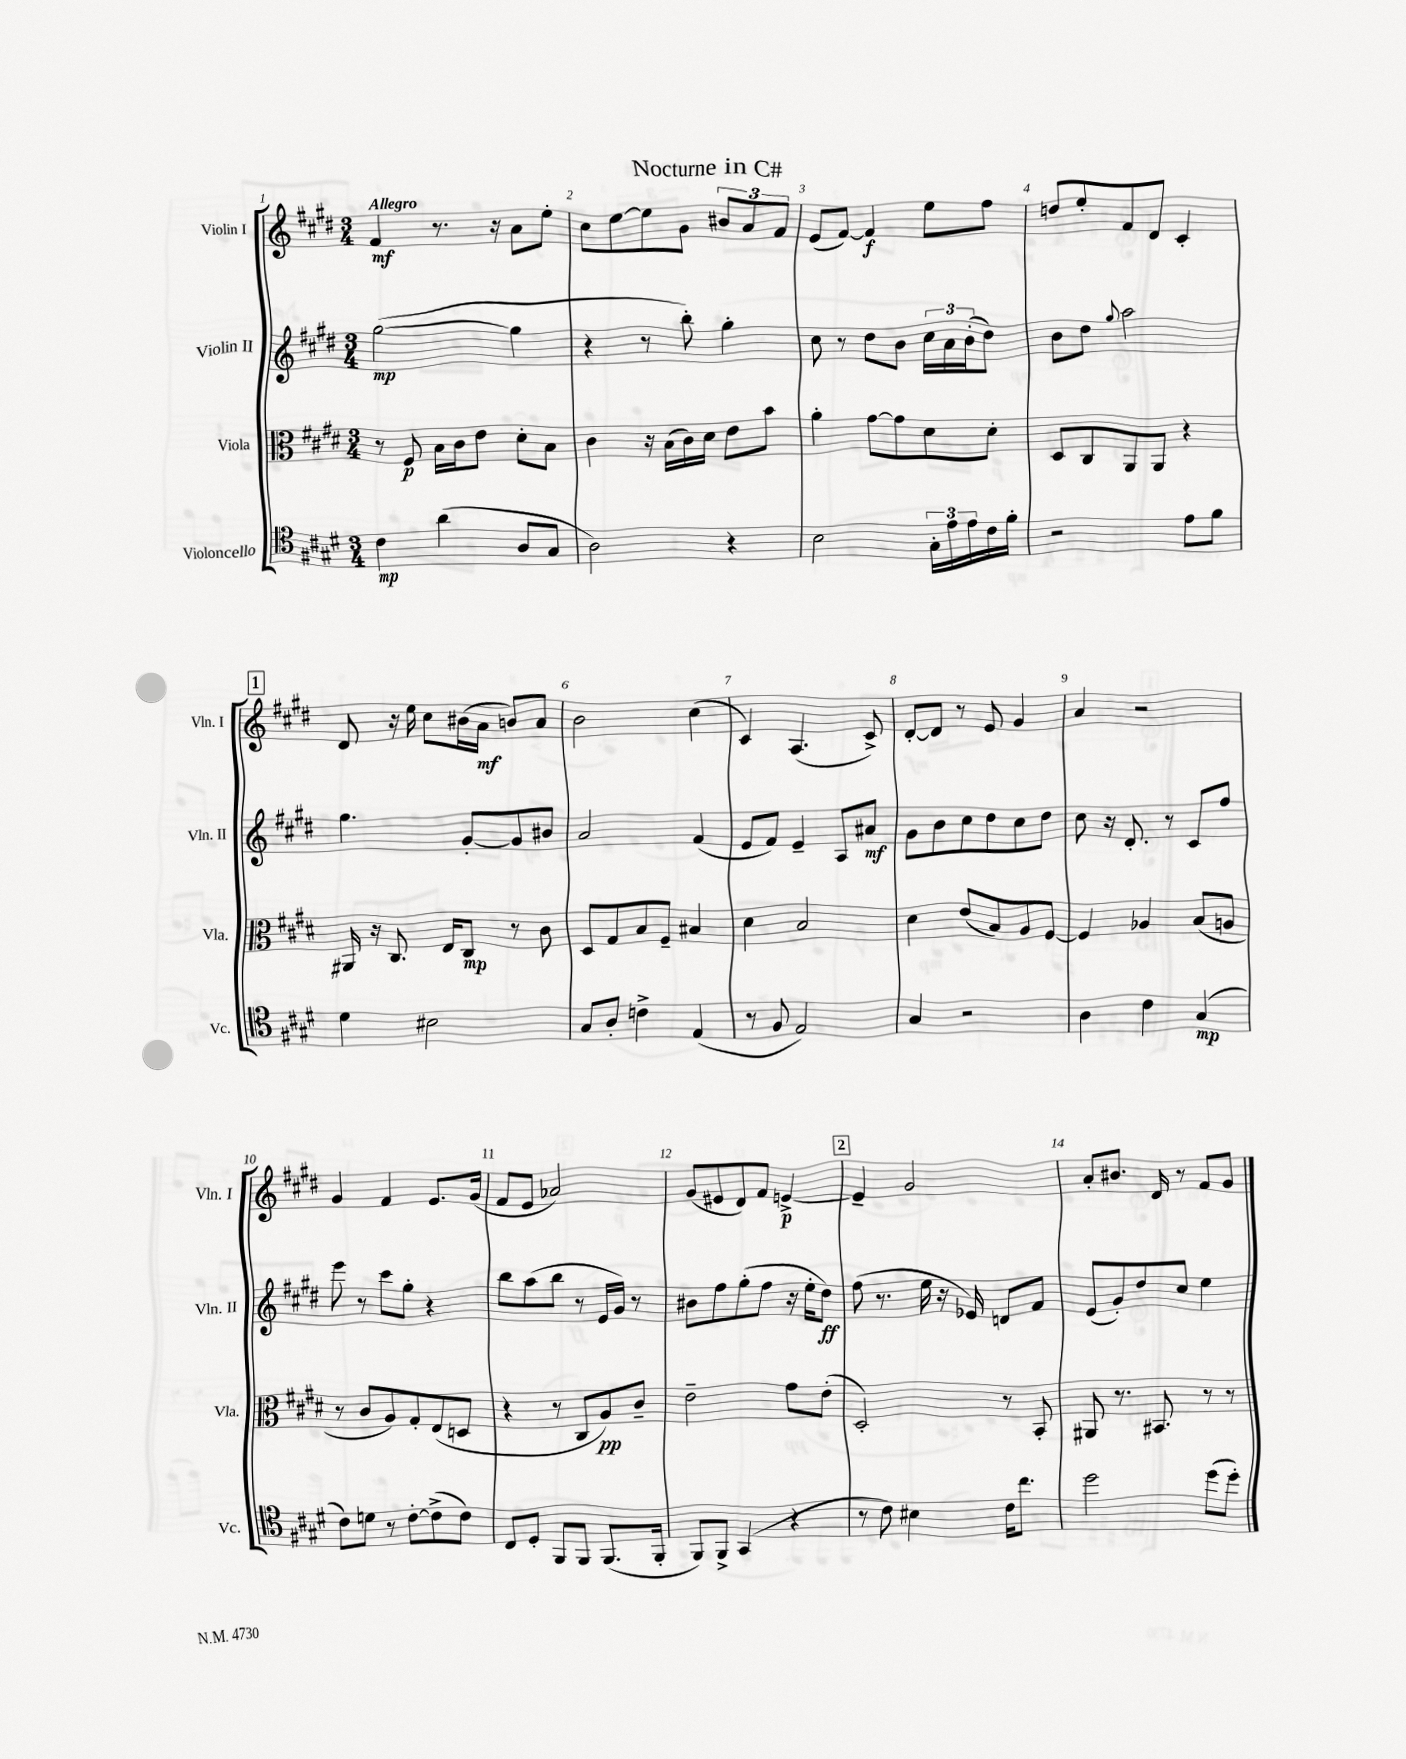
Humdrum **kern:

**kern	**dynam	**kern	**dynam	**kern	**dynam	**kern	**dynam
*part4	*part4	*part3	*part3	*part2	*part2	*part1	*part1
*staff4	*staff4	*staff3	*staff3	*staff2	*staff2	*staff1	*staff1
*I"Violoncello	*	*I"Viola	*	*I"Violin II	*	*I"Violin I	*
*I'Vc.	*	*I'Vla.	*	*I'Vln. II	*	*I'Vln. I	*
*clefC4	*	*clefC3	*	*clefG2	*	*clefG2	*
*k[f#c#g#d#]	*	*k[f#c#g#d#]	*	*k[f#c#g#d#]	*	*k[f#c#g#d#]	*
*M3/4	*	*M3/4	*	*M3/4	*	*M3/4	*
=1	=1	=1	=1	=1	=1	=1	=1
!	!	!	!	!	!	!LO:TX:a:B:t=Allegro	!
4c#\	mp	8r	.	([2gg#\	mp	4f#/	mf
.	.	8F#/	p	.	.	.	.
(4a\	.	16B\LL	.	.	.	8.r	.
.	.	16c#\J	.	.	.	.	.
.	.	8e\J	.	.	.	.	.
.	.	.	.	.	.	16r	.
8A/L	.	8d#'\L	.	4gg#\]	.	8a\L	.
8G#/J	.	8B\J	.	.	.	8ee'\J	.
=2	=2	=2	=2	=2	=2	=2	=2
2A\)	.	4c#\	.	4r	.	8cc#\L	.
.	.	.	.	.	.	[8ee\	.
.	.	16r	.	8r	.	8ee\]	.
.	.	(16B\LL	.	.	.	.	.
.	.	16c#\)	.	8bb'\)	.	8g#\J	.
.	.	16d#\JJ	.	.	.	.	.
4r	.	8e\L	.	4gg#'\	.	12b#X/L	.
.	.	.	.	.	.	12a/	.
.	.	8b\J	.	.	.	.	.
.	.	.	.	.	.	12f#/J	.
=3	=3	=3	=3	=3	=3	=3	=3
2B\	.	4a'\	.	8cc#\	.	(8e/L	.
.	.	.	.	8r	.	[8f#/J)	.
.	.	[8g#\L	.	8dd#\L	.	4f#/]	f
.	.	8g#\]	.	8b\J	.	.	.
24G#'\LL	.	8d#\	.	24cc#\LL	.	8ee\L	.
24e\	.	.	.	24a\	.	.	.
24e\	.	.	.	(24b'\J	.	.	.
16c#\	.	8d#'\J	.	8dd#\J)	.	8ff#\J	.
16f#'\JJ	.	.	.	.	.	.	.
=4	=4	=4	=4	=4	=4	=4	=4
2r	.	8D#/L	.	8b\L	.	8ddn/L	.
.	.	8C#/	.	8dd#\J	.	8ee'/	.
.	.	.	.	8qqgg#/	.	.	.
.	.	8AA/	.	2aa\	.	8f#/	.
.	.	8AA/J	.	.	.	8d#/J	.
8e\L	.	4r	.	.	.	4c#'/	.
8f#\J	.	.	.	.	.	.	.
!!LO:LB:g=z
!!LO:REH:place=s1:t=1
=5	=5	=5	=5	=5	=5	=5	=5
4d#\	.	16AA#X/	.	4.gg#\	.	8d#/	.
.	.	16r	.	.	.	.	.
.	.	8.C#/	.	.	.	16r	.
.	.	.	.	.	.	16ee\	.
2B#X\	.	.	.	.	.	8cc#\L	.
.	.	16E/KL	.	.	.	.	.
.	.	8C#/J	mp	[8g#'/L	.	(16b#X\L	.
.	.	.	.	.	.	16a\JJ	mf
.	.	8r	.	8g#/]	.	8bn/L)	.
.	.	8c#\	.	8b#X/J	.	8a/J	.
=6	=6	=6	=6	=6	=6	=6	=6
8G#/L	.	8D#/L	.	2a/	.	2b\	.
8A'/J	.	8G#/	.	.	.	.	.
4cn^\	.	8B/	.	.	.	.	.
.	.	8F#~/J	.	.	.	.	.
(4E/	.	4B#X/	.	(4f#/	.	(4cc#\	.
=7	=7	=7	=7	=7	=7	=7	=7
8r	.	4d#\	.	8e/L	.	4c#/)	.
8F#/	.	.	.	8f#/J)	.	.	.
2E/)	.	2B/	.	4e~/	.	(4.A/	.
.	.	.	.	8A/L	.	.	.
.	.	.	.	8a#X/J	mf	8c#^/)	.
=8	=8	=8	=8	=8	=8	=8	=8
4G#/	.	4d#\	.	8g#\L	.	[8d#'/L	.
.	.	.	.	8b\	.	8d#/J]	.
2r	.	(8e/L	.	8cc#\	.	8r	.
.	.	8B/)	.	8dd#\	.	8e/	.
.	.	8A/	.	8cc#\	.	4g#/	.
.	.	[8F#/J	.	8dd#\J	.	.	.
=9	=9	=9	=9	=9	=9	=9	=9
4A\	.	4F#/]	.	8cc#\	.	4a/	.
.	.	.	.	16r	.	.	.
.	.	.	.	8.d#'/	.	.	.
4c#\	.	4A-X/	.	.	.	2r	.
.	.	.	.	8r	.	.	.
(4G#/	mp	(8B/L	.	8c#/L	.	.	.
.	.	8An/J	.	8ff#/J	.	.	.
!!LO:LB:g=z
=10	=10	=10	=10	=10	=10	=10	=10
8c#\L)	.	8r	.	8eee\	.	4g#/	.
8dn\J	.	8c#/L	.	8r	.	.	.
8r	.	8A/)	.	8ccc#\L	.	4f#/	.
[8c#'\L	.	8G#'/	.	8gg#'\J	.	.	.
(8c#^\]	.	(8E/	.	4r	.	8.e/L	.
8c#\J)	.	8Dn/J	.	.	.	.	.
.	.	.	.	.	.	(16g#/Jk	.
=11	=11	=11	=11	=11	=11	=11	=11
8C#/L	.	4r	.	8bb\L	.	8f#/L	.
8D#'/J	.	.	.	(8aa\	.	8e/J	.
8FF#/L	.	8r	.	8bb\J	.	2a-X/)	.
8FF#/J	.	8C#/L	.	8r	.	.	.
(8.FF#/L	.	8A/)	pp	16e/LL	.	.	.
.	.	.	.	16g#/JJ)	.	.	.
.	.	8c#~/J	.	8r	.	.	.
16FF#'/Jk	.	.	.	.	.	.	.
=12	=12	=12	=12	=12	=12	=12	=12
8FF#/L)	.	2e~\	.	8b#X\L	.	(8g#/L	.
8FF#^/J	.	.	.	8ff#\	.	8e#X/	.
(4GG#/	.	.	.	(8gg#'\	.	8d#/)	.
.	.	.	.	8ff#\J	.	8f#/J	.
4r	.	8g#\L	.	16r	.	[4en^/	p
.	.	.	.	16ee'\KL	.	.	.
.	.	(8e'\J	.	8dd#\J)	ff	.	.
!!LO:REH:place=s1:t=2
=13	=13	=13	=13	=13	=13	=13	=13
8r	.	2D#'/)	.	(8ff#\	.	4e~/]	.
8c#\)	.	.	.	8.r	.	.	.
4B#X\	.	.	.	.	.	2g#/	.
.	.	.	.	16ee\	.	.	.
.	.	.	.	16r	.	.	.
.	.	.	.	16e-X/)	.	.	.
16c#\KL	.	8r	.	8dn/L	.	.	.
8.cc#\J	.	.	.	.	.	.	.
.	.	8BB'/	.	8f#/J	.	.	.
=14	=14	=14	=14	=14	=14	=14	=14
2dd#\	.	8AA#X/	.	(8e/L	.	8a'/L	.
.	.	8.r	.	8g#'/)	.	8.b#X/J	.
.	.	.	.	8dd#/	.	.	.
.	.	8.BB#X/	.	.	.	16d#/	.
.	.	.	.	8cc#/J	.	8r	.
(8dd#\L	.	8r	.	4ee\	.	8f#/L	.
8dd#'\J)	.	8r	.	.	.	8g#/J	.
==	==	==	==	==	==	==	==
*-	*-	*-	*-	*-	*-	*-	*-
